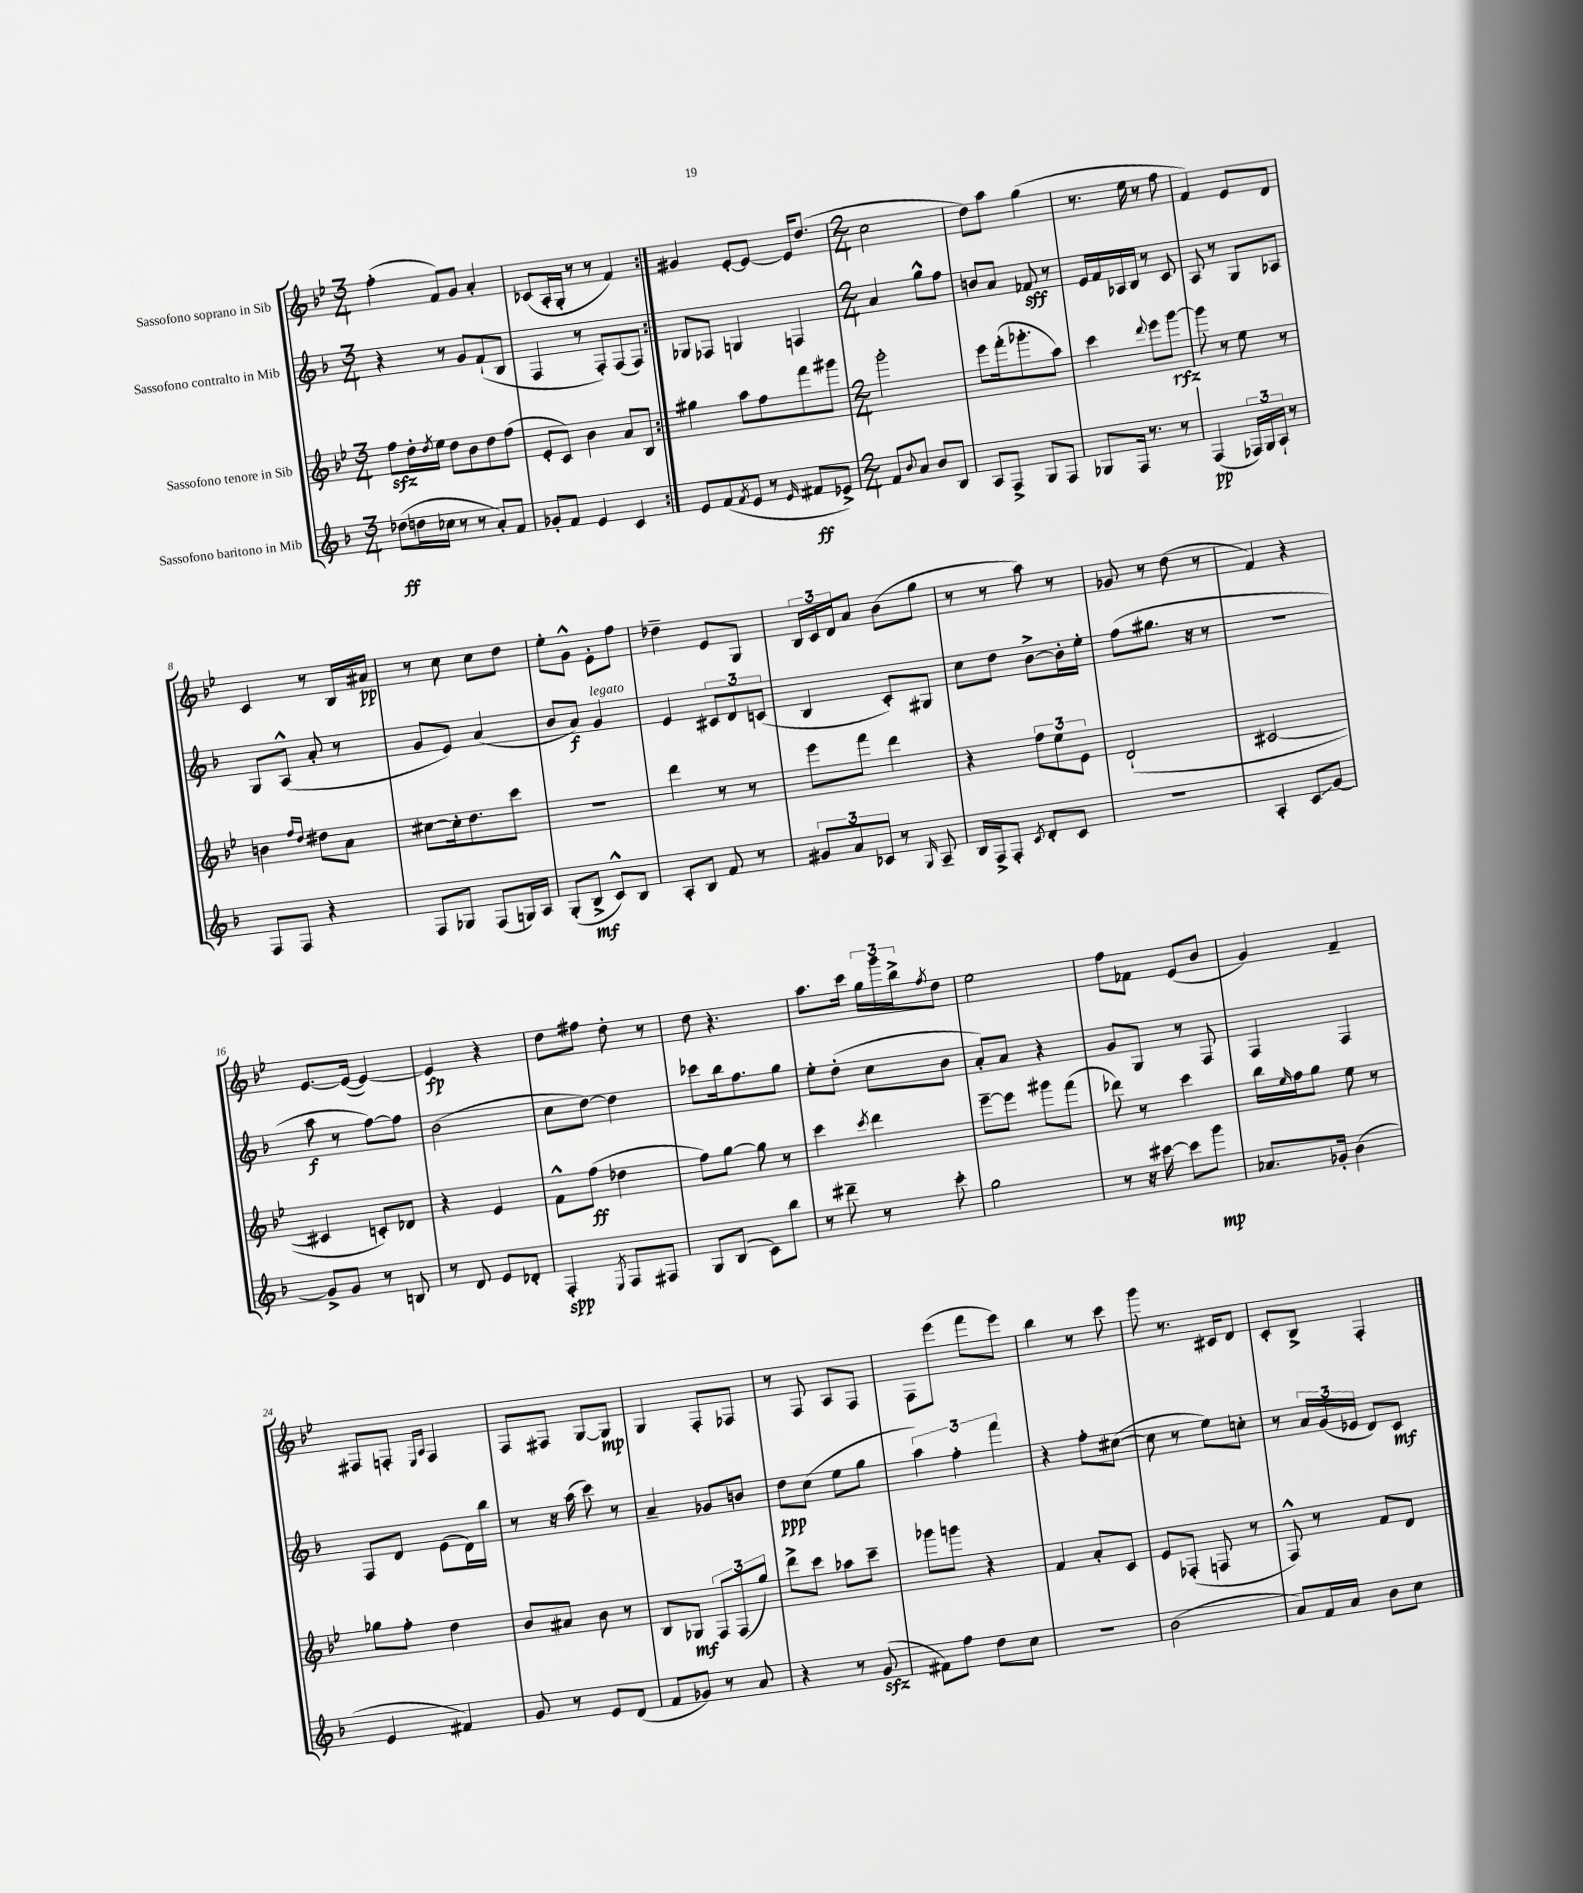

**kern	**kern	**kern	**kern
*staff4	*staff3	*staff2	*staff1
*clefG2	*clefG2	*clefG2	*clefG2
*k[b-]	*k[b-e-]	*k[b-]	*k[b-e-]
*M3/4	*M3/4	*M3/4	*M3/4
(8dd-	8ff	4r	(4ff'
16dd	16dd'	.	.
.	8qdd	.	.
16cc-	16ee-	.	.
8r	8dd	8r	8f)
8r	8b-	8g	8g
8a')	8dd	(8f`	4a'
8f	(8ff	8B-	.
=	=	=	=
8g-'	8e-'	4F	(8c-
8f	8c)	.	16A'
.	.	.	16G'
4e	4b-	8r	8r
.	.	8F')	8r
4c	8a	(8F	4f)
.	8B-	8F)	.
=:|!	=:|!	=:|!	=:|!
8e	4gg#	8G-	4g#
(8f	.	8F-	.
8qf	.	.	.
8e	8aa	4G	[8e-'
8r	8ff	.	8e-_
16qqe	.	.	.
8f#	8fff	4F	16e-]
.	.	.	(8.dd
8e-^)	8ggg#	.	.
=	=	=	=
*M2/4	*M2/4	*M2/4	*M2/4
8f	2ggg'	4a	2cc
8qqb-	.	.	.
8a	.	.	.
8b-	.	8gg^^	.
8B-	.	8ff	.
=	=	=	=
8A	8eee-	8b	8dd)
8F^	(16fff'	8a	8aa
.	8.ggg-'	.	.
8G	.	8f-	(4gg
8F	8aa)	8r	.
=	=	=	=
8G-	4ccc	16e	8.r
.	.	16f	.
16F	.	16A-	.
8.r	.	16B-	16ee-
.	8qqddd	.	.
.	8eee-	8r	8r
8r	[8ggg	8c	8ff
=	=	=	=
(4F	8ggg]	8A	4f)
.	8r	8r	.
24F-)	8ee-	8G	8e-
24G	.	.	.
24A`	.	.	.
8r	8r	8A-	8d
=	=	=	=
8F	4b	8G	4c
8F	.	(8A^^	.
.	16qqff	.	.
.	16qqdd	.	.
4r	8dd#	8a'	8r
.	8a	8r	16B-
.	.	.	16a#
=	=	=	=
8F	[8cc#	8g	8r
8G-	16cc#']	8e)	8cc
.	8.dd	.	.
(8F	.	(4a	8cc
16G)	8ccc	.	8dd
16A	.	.	.
=	=	=	=
(8G'	2r	8b-	8ee-'
8B-^	.	8a)	8g^^
8c^^)	.	4g	8e-'
8B-	.	.	8ff
=	=	=	=
8A'	4ddd	4e	4dd-~
8B-	.	.	.
8f	8r	12c#	8e-
.	.	12d	.
8r	8r	.	8G
.	.	(12c	.
=	=	=	=
12g#	8eee-	4B-	24B-
.	.	.	24c
12a	.	.	24d
.	8fff	.	8a
12c-	.	.	.
8r	4ddd	8c')	(8b-
16qqG	.	.	.
8A~	.	8G#	8gg
=	=	=	=
16B-	4r	8cc	8r
16F^	.	.	.
8F'	.	8dd	8r
8qc	.	.	.
8d'	12ff	[8b-^	8aa)
.	12ee-	.	.
8c	.	16b-']	8r
.	12e-	.	.
.	.	16ee'	.
=	=	=	=
2r	(2d`	(8ff	8g-
.	.	8.gg#	8r
.	.	.	(8dd
.	.	16r	.
.	.	8r	8r
=	=	=	=
4A'	[2c#	2r	4f)
8c	.	.	4r
[8g	.	.	.
=	=	=	=
8g^]	4c#]	8aa	[8.e-
8g	.	8r	.
.	.	.	(16e-_
8r	8c')	[8ff)	4e-_)
8B	8d-	8ff]	.
=	=	=	=
8r	4r	(2b-	4e-]
8d	.	.	.
8e	4e-	.	4r
8d-'	.	.	.
=	=	=	=
4F'	8f^^	8cc	8dd
.	(8ff	[8dd)	8ff#
8qE	.	.	.
8F	4dd-	4dd]	8dd'
8F#	.	.	8r
=	=	=	=
8G	8ff)	8ccc-	8dd
(8B-	[8gg	16bb-	4.r
.	.	8.ff	.
8c)	8gg]	.	.
8bb-	8r	8gg	.
=	=	=	=
8r	4ccc	8ee'	8.aa
8ddd#~	.	(8dd'	.
.	.	.	16ccc
.	8qccc	.	.
8r	4ddd	8cc	24gg
.	.	.	24ggg
.	.	.	24bb-^
.	.	.	8qff
8ccc'	.	8b-	8dd
=	=	=	=
2gg	[8eee-~	8a')	2ee-
.	8eee-]	8a	.
.	8ggg#	4r	.
.	(8fff	.	.
=	=	=	=
8r	8ddd-)	8g	8ff
16r	8r	8G	8f-
[16ccc#	.	.	.
8ccc#]	4ccc	8r	(8e-
8ggg	.	8F	8b-
=	=	=	=
8.a-	16bb-	4F	4g)
.	16qqee-	.	.
.	16ff	.	.
.	8gg	.	.
16g-'	.	.	.
(4b-	8ee-	4F	4f~
.	8r	.	.
=	=	=	=
4e	8gg-	8F	8F#
.	8ff'	8d	8F'
.	.	.	16qqE-
.	.	.	16qqA
4f#)	4dd	(8e	4F
.	.	16d)	.
.	.	16bb-	.
=	=	=	=
8g	8b-	8r	8F
8r	8a#	16r	8F#
.	.	(16aa	.
8e	8b-	8ccc)	[8G
(8d	8r	8r	8G]
=	=	=	=
8f	8B-	4a~	4G
8g-)	8G-	.	.
8r	12F	8g-	8F'
.	(12F	.	.
8a	.	8b	8F-
.	12gg)	.	.
=	=	=	=
4r	8ddd^	8dd	8r
.	8ccc	(8cc	8F
8r	8aa-	8ee	8A
(8g	8ccc~	8gg	8F
=	=	=	=
8f#)	8ggg-	6aa)	8F
8ff	8ggg	.	(8eee-
.	.	6ff'	.
8dd	4r	.	8fff
.	.	6fff	.
8cc	.	.	8eee-)
=	=	=	=
2r	4f	4r	4bb-
.	8a'	8ff'	8r
.	8c	([8cc#	8ccc
=	=	=	=
(2b-	8e-	8cc#]	8ggg
.	(8F-'	8r	8.r
.	8F	8ee)	.
.	.	.	16c#
.	8r	8cc'	8d
=	=	=	=
8a)	8F^^)	8r	8c'
16f	8r	24a	8B-^
.	.	(24g	.
16a	.	.	.
.	.	24e-	.
8b-	8f	8d)	4F'
8cc	8d	8c	.
==	==	==	==
*-	*-	*-	*-
